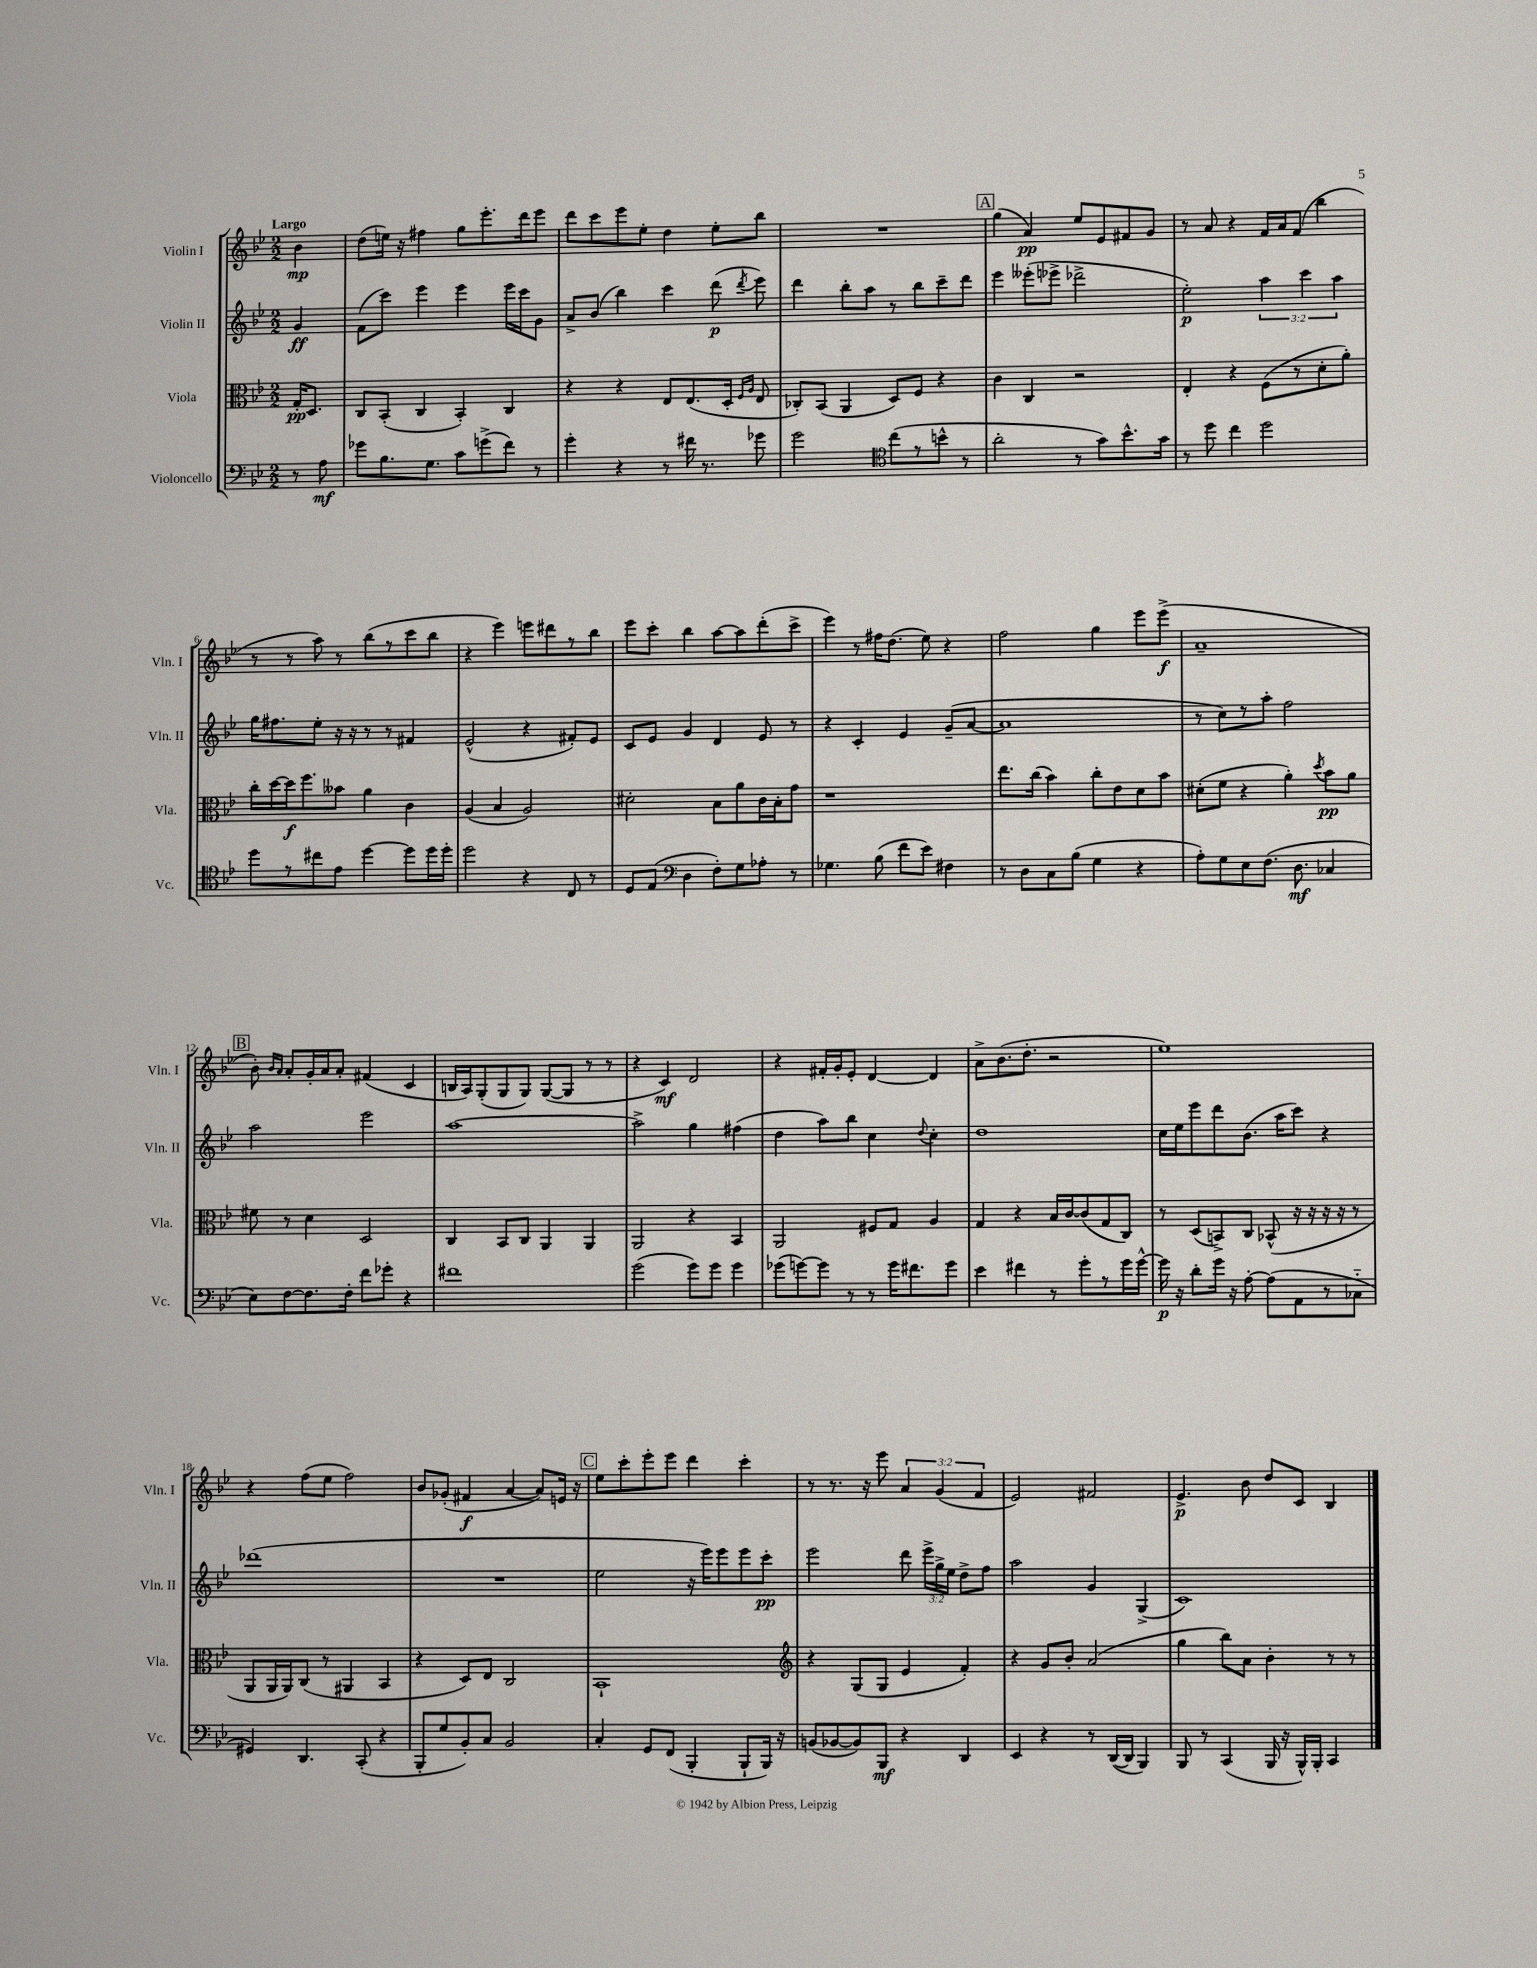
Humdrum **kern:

**kern	**dynam	**kern	**dynam	**kern	**dynam	**kern	**dynam
*part4	*part4	*part3	*part3	*part2	*part2	*part1	*part1
*staff4	*staff4	*staff3	*staff3	*staff2	*staff2	*staff1	*staff1
*I"Violoncello	*	*I"Viola	*	*I"Violin II	*	*I"Violin I	*
*I'Vc.	*	*I'Vla.	*	*I'Vln. II	*	*I'Vln. I	*
*clefF4	*	*clefC3	*	*clefG2	*	*clefG2	*
*k[b-e-]	*	*k[b-e-]	*	*k[b-e-]	*	*k[b-e-]	*
*M2/2	*	*M2/2	*	*M2/2	*	*M2/2	*
=	=	=	=	=	=	=	=
!	!	!	!	!	!	!LO:TX:a:B:t=Largo	!
8r	.	16G'/KL	pp	4g/	ff	4b-\	mp
.	.	8.D/J	.	.	.	.	.
8A\	mf	.	.	.	.	.	.
=1	=1	=1	=1	=1	=1	=1	=1
8g-X\L	.	8C/L	.	(8f\L	.	(8dd\L	.
8.B-\	.	(8BB-'/J	.	8ccc\J)	.	16een\Jk)	.
.	.	.	.	.	.	16r	.
.	.	4C/	.	4eee-\	.	4ff#X\	.
8.G\J	.	.	.	.	.	.	.
8c\L	.	4BB-'/)	.	4eee-\	.	8gg\L	.
(8gn^\	.	.	.	.	.	8.eee-'\	.
8f\J)	.	4C/	.	16eee-\LL	.	.	.
.	.	.	.	16ccc\J	.	16ddd\k	.
8r	.	.	.	8g\J	.	8eee-\J	.
=2	=2	=2	=2	=2	=2	=2	=2
4g'\	.	4r	.	8a^/L	.	8ddd\L	.
.	.	.	.	(8b-/J	.	8ccc\	.
4r	.	4r	.	4bb-\)	.	8eee-\	.
.	.	.	.	.	.	8ee-'\J	.
8r	.	8E-/L	.	4ccc\	.	4dd\	.
16f#X\	.	(8.E-/	.	.	.	.	.
8.r	.	.	.	.	.	.	.
.	.	.	.	(8ddd\	p	8ee-'\L	.
.	.	16D'/Jk	.	.	.	.	.
.	.	16qqF/LL	.	.	.	.	.
.	.	16qqA/JJ	.	8qddd/	.	.	.
8g-X\	.	8E-/	.	8eee-\)	.	8bb-\J	.
=3	=3	=3	=3	=3	=3	=3	=3
2g\	.	8C-X'/L)	.	4ddd\	.	1r	.
.	.	(8BB-/J	.	.	.	.	.
.	.	4AA/	.	8bb-'\L	.	.	.
.	.	.	.	8aa\J	.	.	.
*clefC4	*	*	*	*	*	*	*
(8cc\L	.	8D/L)	.	8r	.	.	.
8r	.	8F/J	.	8bb-\L	.	.	.
8bn^^\J	.	4r	.	8ccc~\	.	.	.
8r	.	.	.	8ddd\J	.	.	.
!!LO:REH:place=s1:t=A
=4	=4	=4	=4	=4	=4	=4	=4
2a'\	.	4c\	.	4eee-\	.	(4gg\	.
.	.	4C/	.	(8eee--X'\L	.	4a/)	pp
.	.	.	.	8eee-X^\J	.	.	.
8r	.	2r	.	2ddd-X^\	.	8ee-/L	.
8g\L)	.	.	.	.	.	8e-/	.
8.b-^^\	.	.	.	.	.	8f#X/	.
.	.	.	.	.	.	8g/J	.
16g\Jk	.	.	.	.	.	.	.
=5	=5	=5	=5	=5	=5	=5	=5
8r	.	4E-'/	.	2ee-'\)	p	8r	.
8dd\	.	.	.	.	.	8a/	.
4cc\	.	4r	.	.	.	4r	.
2dd\	.	(8F\L	.	6aa\	.	16f/LL	.
.	.	.	.	.	.	16a/J	.
.	.	8r	.	.	.	(8f/J	.
.	.	.	.	6ccc\	.	.	.
.	.	8d'\	.	.	.	4bb-\	.
.	.	.	.	6aa\	.	.	.
.	.	8a'\J)	.	.	.	.	.
!!LO:LB:g=z
=6	=6	=6	=6	=6	=6	=6	=6
8dd\L	.	16cc'\LL	.	16gg\KL	.	8r	.
.	.	[16dd\	.	8.ff#X\	.	.	.
8r	.	16dd\J]	f	.	.	8r	.
.	.	8.ff\	.	.	.	.	.
8cc#X\	.	.	.	8ee-'\J	.	8aa\)	.
8e-\J	.	8b--X\J	.	16r	.	8r	.
.	.	.	.	16r	.	.	.
[4dd\	.	4a\	.	8r	.	(8bb-\L	.
.	.	.	.	8r	.	8r	.
8dd\L]	.	4c\	.	4f#X/	.	8ccc\	.
16dd\L	.	.	.	.	.	8bb-\J	.
16dd'\JJ	.	.	.	.	.	.	.
=7	=7	=7	=7	=7	=7	=7	=7
2dd\	.	(4A/	.	(2e-^^/	.	4r	.
.	.	4B-/	.	.	.	4eee-\)	.
4r	.	2A/)	.	4r	.	8eeen\L	.
.	.	.	.	.	.	8ddd#X\	.
8C/	.	.	.	8f#X'/L)	.	8r	.
8r	.	.	.	8e-/J	.	8bb-\J	.
=8	=8	=8	=8	=8	=8	=8	=8
8D/L	.	2d#X'\	.	8c/L	.	8eee-\L	.
(8E-/J	.	.	.	8e-/J	.	8ccc'\J	.
*clefF4	*	*	*	*	*	*	*
4D\	.	.	.	4g/	.	4bb-\	.
8F'\L)	.	8B-\L	.	4d/	.	[8aa\L	.
8G\	.	8a\	.	.	.	8aa\]	.
8A-X'\J	.	16c\L	.	8e-/	.	(8ddd'\	.
.	.	16B-'\J	.	.	.	.	.
8r	.	8g\J	.	8r	.	8ccc^\J	.
=9	=9	=9	=9	=9	=9	=9	=9
4.G-X\	.	1r	.	4r	.	4eee-\)	.
.	.	.	.	4c'/	.	8r	.
(8B-\	.	.	.	.	.	16ff#X\KL	.
.	.	.	.	.	.	(8.dd\J	.
8f\L	.	.	.	4e-/	.	.	.
8e-\J)	.	.	.	.	.	8ee-\)	.
4F#X\	.	.	.	(8g~/L	.	4r	.
.	.	.	.	[8a/J	.	.	.
=10	=10	=10	=10	=10	=10	=10	=10
8r	.	8.ee-\L	.	1a]	.	2ff\	.
8D\L	.	.	.	.	.	.	.
.	.	(16cc\Jk	.	.	.	.	.
8C\	.	4b-\)	.	.	.	.	.
(8B-\J	.	.	.	.	.	.	.
4G\	.	8cc'\L	.	.	.	4gg\	.
.	.	8e-\	.	.	.	.	.
4r	.	8d\	.	.	.	8eee-\L	.
.	.	8b-\J	.	.	.	(8eee-^\J	f
=11	=11	=11	=11	=11	=11	=11	=11
8A'\L)	.	(8d#X'\L	.	8r	.	1a~	.
8G\	.	8f\J	.	8cc\L)	.	.	.
8E-\	.	4r	.	8r	.	.	.
(8.F\J	.	.	.	8aa'\J	.	.	.
.	.	4a'\)	.	2ff\	.	.	.
8.D\	mf	.	.	.	.	.	.
.	.	8qdd/	.	.	.	.	.
4C-X/	.	8b-\L	pp	.	.	.	.
.	.	8a\J	.	.	.	.	.
!!LO:LB:g=z
!!LO:REH:place=s1:t=B
=12	=12	=12	=12	=12	=12	=12	=12
8E-\L)	.	8f#X\	.	2aa\	.	8b-'\)	.
.	.	.	.	.	.	16qqb-/LL	.
.	.	.	.	.	.	16qqa/JJ	.
[8F\	.	8r	.	.	.	8a'/L	.
8.F\]	.	4d\	.	.	.	16g'/L	.
.	.	.	.	.	.	16a/J	.
.	.	.	.	.	.	8a'/J	.
16F'\Jk	.	.	.	.	.	.	.
8f\L	.	2D/	.	2eee-\	.	(4f#X/	.
8g-X'\J	.	.	.	.	.	.	.
4r	.	.	.	.	.	4c/	.
=13	=13	=13	=13	=13	=13	=13	=13
1f#X	.	4C/	.	[1aa	.	16Bn/LL	.
.	.	.	.	.	.	16A/J)	.
.	.	.	.	.	.	(8G'/	.
.	.	8BB-/L	.	.	.	8G/	.
.	.	8C/J	.	.	.	8G/J)	.
.	.	4AA/	.	.	.	([8G/L	.
.	.	.	.	.	.	8G/J]	.
.	.	4AA/	.	.	.	8r	.
.	.	.	.	.	.	8r	.
=14	=14	=14	=14	=14	=14	=14	=14
(2g\	.	2AA/	.	2aa^\]	.	4r	.
.	.	.	.	.	.	4c/)	mf
8g\L)	.	4r	.	4gg\	.	2d/	.
8g\J	.	.	.	.	.	.	.
4g\	.	4BB-/	.	(4ff#X\	.	.	.
=15	=15	=15	=15	=15	=15	=15	=15
(8g-X\L	.	2AA/	.	4dd\	.	4r	.
[8gn\)	.	.	.	.	.	.	.
8g\J]	.	.	.	8aa\L)	.	16f#X'/LL	.
.	.	.	.	.	.	16g'/J	.
8r	.	.	.	8bb-\J	.	8e-'/J	.
8r	.	8F#X/L	.	4cc\	.	[4d/	.
16g\KL	.	8G/J	.	.	.	.	.
8.f#X\	.	.	.	.	.	.	.
.	.	.	.	8qqdd/	.	.	.
.	.	4A/	.	4cc'\	.	4d/]	.
8g\J	.	.	.	.	.	.	.
=16	=16	=16	=16	=16	=16	=16	=16
4e-\	.	4G/	.	1dd	.	8a^\L	.
.	.	.	.	.	.	(8.b-\	.
4f#X\	.	4r	.	.	.	.	.
.	.	.	.	.	.	8.dd'\J	.
8r	.	16B-/LL	.	.	.	2r	.
.	.	[16c/J	.	.	.	.	.
8g'\L	.	(8c/]	.	.	.	.	.
8r	.	8G/	.	.	.	.	.
16g\L	.	8C/J)	.	.	.	.	.
[16g^^\JJ	.	.	.	.	.	.	.
=17	=17	=17	=17	=17	=17	=17	=17
16g\]	p	8r	.	16cc\LL	.	1ee-)	.
16r	.	.	.	16ee-\J	.	.	.
8d'\L	.	(8D/L	.	8eee-\	.	.	.
16g\Jk	.	8BBn^/)	.	8ddd\	.	.	.
16r	.	.	.	.	.	.	.
[8A'\	.	8C/J	.	(8.b-\J	.	.	.
(8A\L]	.	(8BB-X^^/	.	.	.	.	.
.	.	.	.	16aa\KL	.	.	.
8AA\	.	16r	.	8ccc\J)	.	.	.
.	.	16r	.	.	.	.	.
8r	.	16r	.	4r	.	.	.
.	.	16r	.	.	.	.	.
8C-X\J	.	8r	.	.	.	.	.
!!LO:LB:g=z
=18	=18	=18	=18	=18	=18	=18	=18
4GG#X/)	.	8AA/L	.	(1ddd-X	.	4r	.
.	.	16AA/L	.	.	.	.	.
.	.	16AA/J)	.	.	.	.	.
4.DD/	.	(8C/J	.	.	.	(8ff\L	.
.	.	8r	.	.	.	8ee-\J	.
.	.	4AA#X/	.	.	.	2ff\)	.
(8CC'/	.	.	.	.	.	.	.
4r	.	4BB-/	.	.	.	.	.
=19	=19	=19	=19	=19	=19	=19	=19
8BBB-'/L	.	4r	.	1r	.	8b-/L	.
8G/	.	.	.	.	.	(8g-X'/J	.
8BB-'/)	.	8D/L)	.	.	.	4f#X/	f
8C/J	.	8E-/J	.	.	.	.	.
2BB-/	.	2C/	.	.	.	[4a/	.
.	.	.	.	.	.	8a/L])	.
.	.	.	.	.	.	16en/Jk	.
.	.	.	.	.	.	16r	.
!!LO:REH:place=s1:t=C
=20	=20	=20	=20	=20	=20	=20	=20
4C'/	.	1BB-`	.	2ee-\	.	8ee-\L	.
.	.	.	.	.	.	8ccc'\	.
8GG/L	.	.	.	.	.	8eee-'\	.
(8FF/J	.	.	.	.	.	8eee-\J	.
4BBB-'/	.	.	.	16r	.	4ddd\	.
.	.	.	.	16eee-\KL)	.	.	.
.	.	.	.	8eee-\	.	.	.
8BBB-`/L	.	.	.	8eee-\	.	4ccc'\	.
16BBB-/Jk)	.	.	.	8ccc'\J	pp	.	.
16r	.	.	.	.	.	.	.
=21	=21	=21	=21	=21	=21	=21	=21
*	*	*clefG2	*	*	*	*	*
(8BBn/L	.	4r	.	2eee-\	.	8r	.
[8BB-X/	.	.	.	.	.	8.r	.
8BB-/])	.	(8G/L	.	.	.	.	.
.	.	.	.	.	.	16r	.
8BBB-/J	mf	8G/J	.	.	.	8eee-\	.
4r	.	4e-/	.	8ddd\	.	6a/	.
.	.	.	.	24eee-^\LL	.	.	.
.	.	.	.	24gg^\	.	(6g/	.
.	.	.	.	24ee-\JJ	.	.	.
4DD/	.	4f'/)	.	8dd^\L	.	.	.
.	.	.	.	.	.	6f/	.
.	.	.	.	8ff\J	.	.	.
=22	=22	=22	=22	=22	=22	=22	=22
4EE-/	.	4r	.	2aa\	.	2e-/)	.
4r	.	8g/L	.	.	.	.	.
.	.	8b-'/J	.	.	.	.	.
8r	.	(2a/	.	4g/	.	2f#X/	.
([16DD/LL	.	.	.	.	.	.	.
16DD/JJ]	.	.	.	.	.	.	.
4BBB-/)	.	.	.	(4G^/	.	.	.
=23	=23	=23	=23	=23	=23	=23	=23
8BBB-/	.	4gg\	.	1c)	.	4.e-^/	p
8r	.	.	.	.	.	.	.
(4CC/	.	8bb-\L)	.	.	.	.	.
.	.	8a\J	.	.	.	8b-\	.
16BBB-/	.	4b-'\	.	.	.	8dd/L	.
16r	.	.	.	.	.	.	.
16BBB-^^/LL)	.	.	.	.	.	8c/J	.
16BBB-'/JJ	.	.	.	.	.	.	.
4CC/	.	8r	.	.	.	4B-/	.
.	.	8r	.	.	.	.	.
==	==	==	==	==	==	==	==
*-	*-	*-	*-	*-	*-	*-	*-
